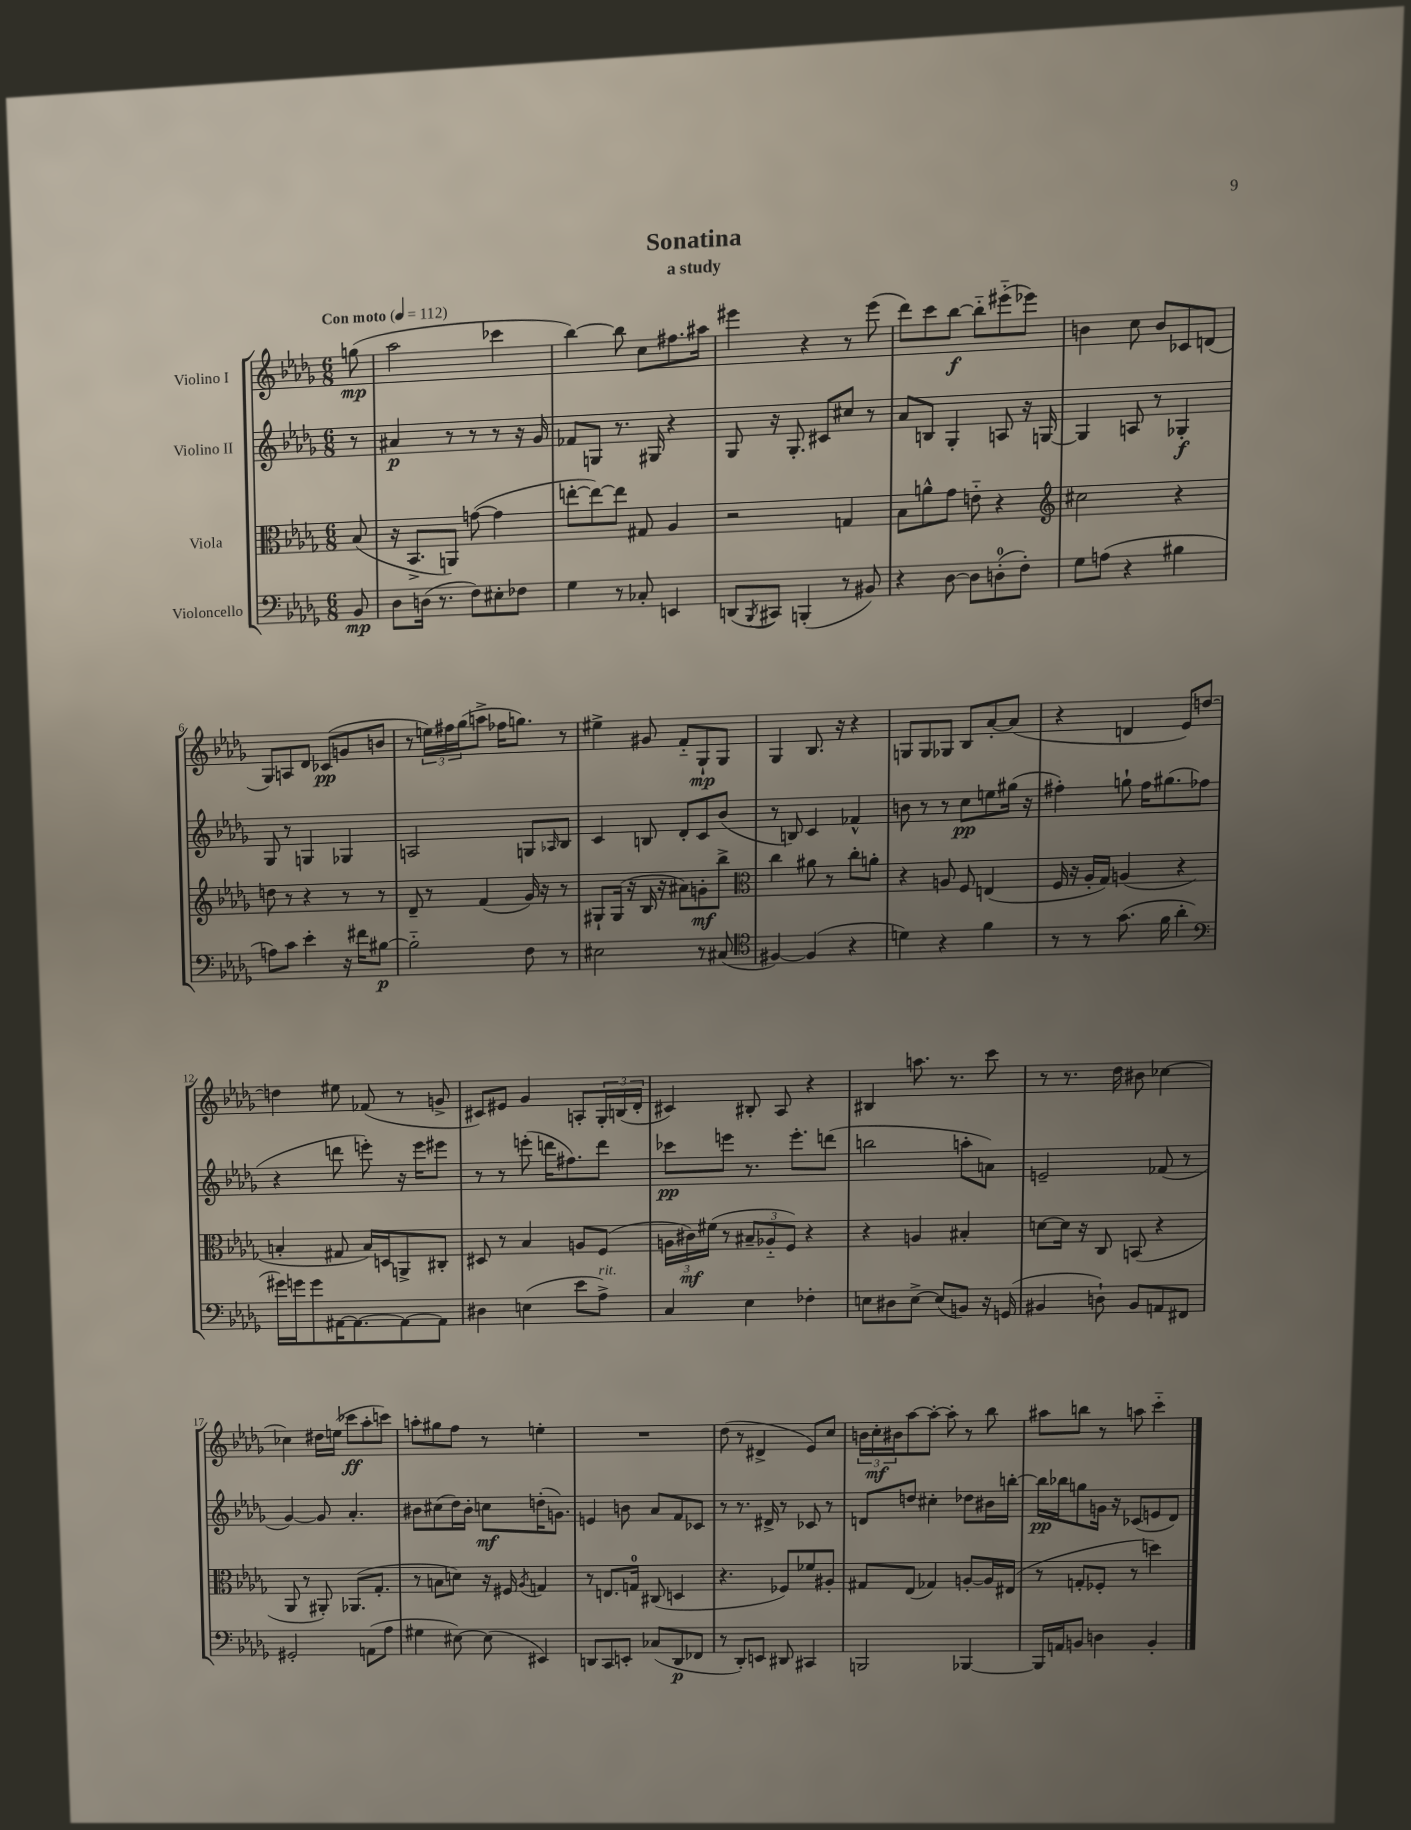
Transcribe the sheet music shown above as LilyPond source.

\header { title = "Sonatina" subtitle = "a study" }
<<
\new StaffGroup <<
\new Staff = "s0" \with { instrumentName = "Violino I" } {
    \clef treble \key des \major \numericTimeSignature \time 6/8 \partial 8 \tempo "Con moto" 4 = 112
    g''8\mp( |
    aes''2 ces'''4 |
    bes''4~) bes''8 c''8 fis''8. ais''16 |
    eis'''4 r4 r8 eis'''8( |
    des'''8) c'''8 bes''8~\f bes''8-_ eis'''8-_( ees'''8) |
    b'4 c''8 b'8 ces'8 d'8( |
    ges8) a8 des'8 ces'8\pp( g'8 b'8 |
    r8 \tuplet 3/2 { e''16) fis''16 ges''16( } a''8-> fes''16 g''8.) r8 |
    eis''4-> gis'8 f'8-_ ges8-!\mp ges8 |
    ges4 bes8. r16 r4 |
    g8 g8 ges8 bes8 aes'8~-. aes'8( |
    r4 d'4 ees'8) d''8~ |
    d''4 eis''8 fes'8( r8 g'8-> |
    cis'8) eis'8 ges'4 a8-. \tuplet 3/2 { ges16-. b16( des'16-. } |
    cis'4) bis8-. aes8 r4 |
    bis4 a''8. r8. c'''8 |
    r8 r8. des''16 bis'8 ces''4~ |
    ces''4 dis''16 e''16( ces'''8\ff aes''8-. c'''8) |
    a''8-. gis''8 f''8 r8 e''4-. |
    R2. |
    des''8( r8 dis'4-> ees'8) c''8 |
    \tuplet 3/2 { b'16 c''16-.\mf bis'16 } aes''8~ aes''8~-. aes''8-. r8 bes''8 |
    ais''8 b''8 r8 a''8 c'''4-_ \bar "|." |
}
\new Staff = "s1" \with { instrumentName = "Violino II" } {
    \clef treble \key des \major \numericTimeSignature \time 6/8 \partial 8
    r8 |
    ais'4\p r8 r8 r8 r16 ges'16 |
    fes'8 g8 r8. gis16 r4 |
    ges8 r16 ges8.-. cis'8 cis''8 r8 |
    aes'8 b8 ges4-. a8 r16 g16~ |
    g4 a8 r8 ges4-.\f |
    ges8 r8 g4 ges4 |
    a2 g8 \grace { aes16 } bes8 |
    c'4 b8 des'8-. c'8 bes'8( |
    r8 b8) c'4 fes'4-^ |
    b'8 r8 r8 c''8\pp e''8 gis''16( r16 |
    fis''4-.) g''8-! fis''16 gis''8.( fes''8 |
    r4 d'''8 e'''8-.) r16 e'''16 eis'''8 |
    r8 r8 e'''8-.( d'''16 fis''8.) d'''8 |
    ces'''8\pp e'''8 r8. e'''8.-. d'''8( |
    b''2 a''8-. a'8) |
    e'2-- fes'8( r8 |
    ges'4~) ges'8 aes'4.-. |
    bis'8 cis''8( des''16) bis'16-. c''8\mf d''16-.( g'8.) |
    e'4 b'8 aes'8 f'8 ces'8 |
    r8 r8. dis'16-> r8 ces'8 r8 |
    d'8 d''8 cis''4-. des''8 bis'16 b''16~-. |
    b''16\pp bes''16 g''8 g'16 r16 ces'8( e'8 des'8) \bar "|." |
}
\new Staff = "s2" \with { instrumentName = "Viola" } {
    \clef alto \key des \major \numericTimeSignature \time 6/8 \partial 8
    bes8( |
    r16 bes,8.-> a,8) g'8~( g'4 |
    e''8~-. e''8~) e''8 gis8 aes4 |
    r2 g4 |
    bes8 a'8-^ ges'8 e'8-_ r4 |
    \clef treble cis''2 r4 |
    d''8 r8 r4 r8 r8 |
    des'8-- r8 f'4( ges'16) r16 r8 |
    gis8-! gis16( r16 bes16 r16 ais'8) g'8-.\mf bes''8-> |
    \clef alto c''4 ais'8 r8 c''8-. a'8-. |
    r4 a8 f8 e4( |
    f16 r16 aes16-. ges16) a4( r4 |
    b4-. gis8 b16) d16 a,8-> cis8-. |
    dis8 r8 bes4 a8 f8( |
    \tuplet 3/2 { a16 cis'16\mf) fis'16( } r8 \tuplet 3/2 { bis8-- aes8-_ f8) } r4 |
    r4 a4 bis4-. |
    d'8~ d'16 r16 c8 b,8( r4 |
    aes,8 r8 ais,8-.) aes,8.( ges8.-. |
    r8 b8 d'8) r16 fis16 \acciaccatura { aes8 } g4 |
    r8 e8. g16-0 cis8( d4 |
    r4. fes8) fes'8 ais8-. |
    gis8 ees8( ges4) a8~-. a16 eis16( |
    r8 g8-. fes8-. r8 d''4) \bar "|." |
}
\new Staff = "s3" \with { instrumentName = "Violoncello" } {
    \clef bass \key des \major \numericTimeSignature \time 6/8 \partial 8
    bes,8\mp |
    des8 d16( r8. f8) eis8-. fes8 |
    ges4 r8 ces8-. e,4 |
    d,8( \acciaccatura { bes,,8 } cis,8) b,,4-.( r8 bis,8) |
    r4 des8~ des8 d8-0-.( f8-.) |
    ges8 a8( r4 bis4 |
    a8) c'8 ees'4-. r16 fis'16 bis8~\p |
    bis2-_ f8 r8 |
    eis2 r8 cis8( |
    \clef tenor fis4~) fis4( r4 |
    d'4) r4 f'4 |
    r8 r8 ges'8.( f'16 aes'4-. |
    \clef bass gis'16) g'16 g'8 ais,16~ ais,8.~ ais,8~ ais,8 |
    dis4 e4( ees'8 aes8->^\markup { \italic "rit." }) |
    c4 ees4 fes4-. |
    e8 dis8 e8~-> e8( b,8) r16 g,16( |
    bis,4 d8-!) bis,8 a,8 fis,8 |
    gis,2-. a,8( aes8 |
    gis4 eis8~) eis8( eis,4) |
    d,8 c,8 e,8-. ces8( d,8\p fes,8 |
    r8 des,8-.) e,8 dis,8 cis,4 |
    b,,2 bes,,4~ |
    bes,,16 a,16 b,8 d4 b,4-. \bar "|." |
}
>>
>>
